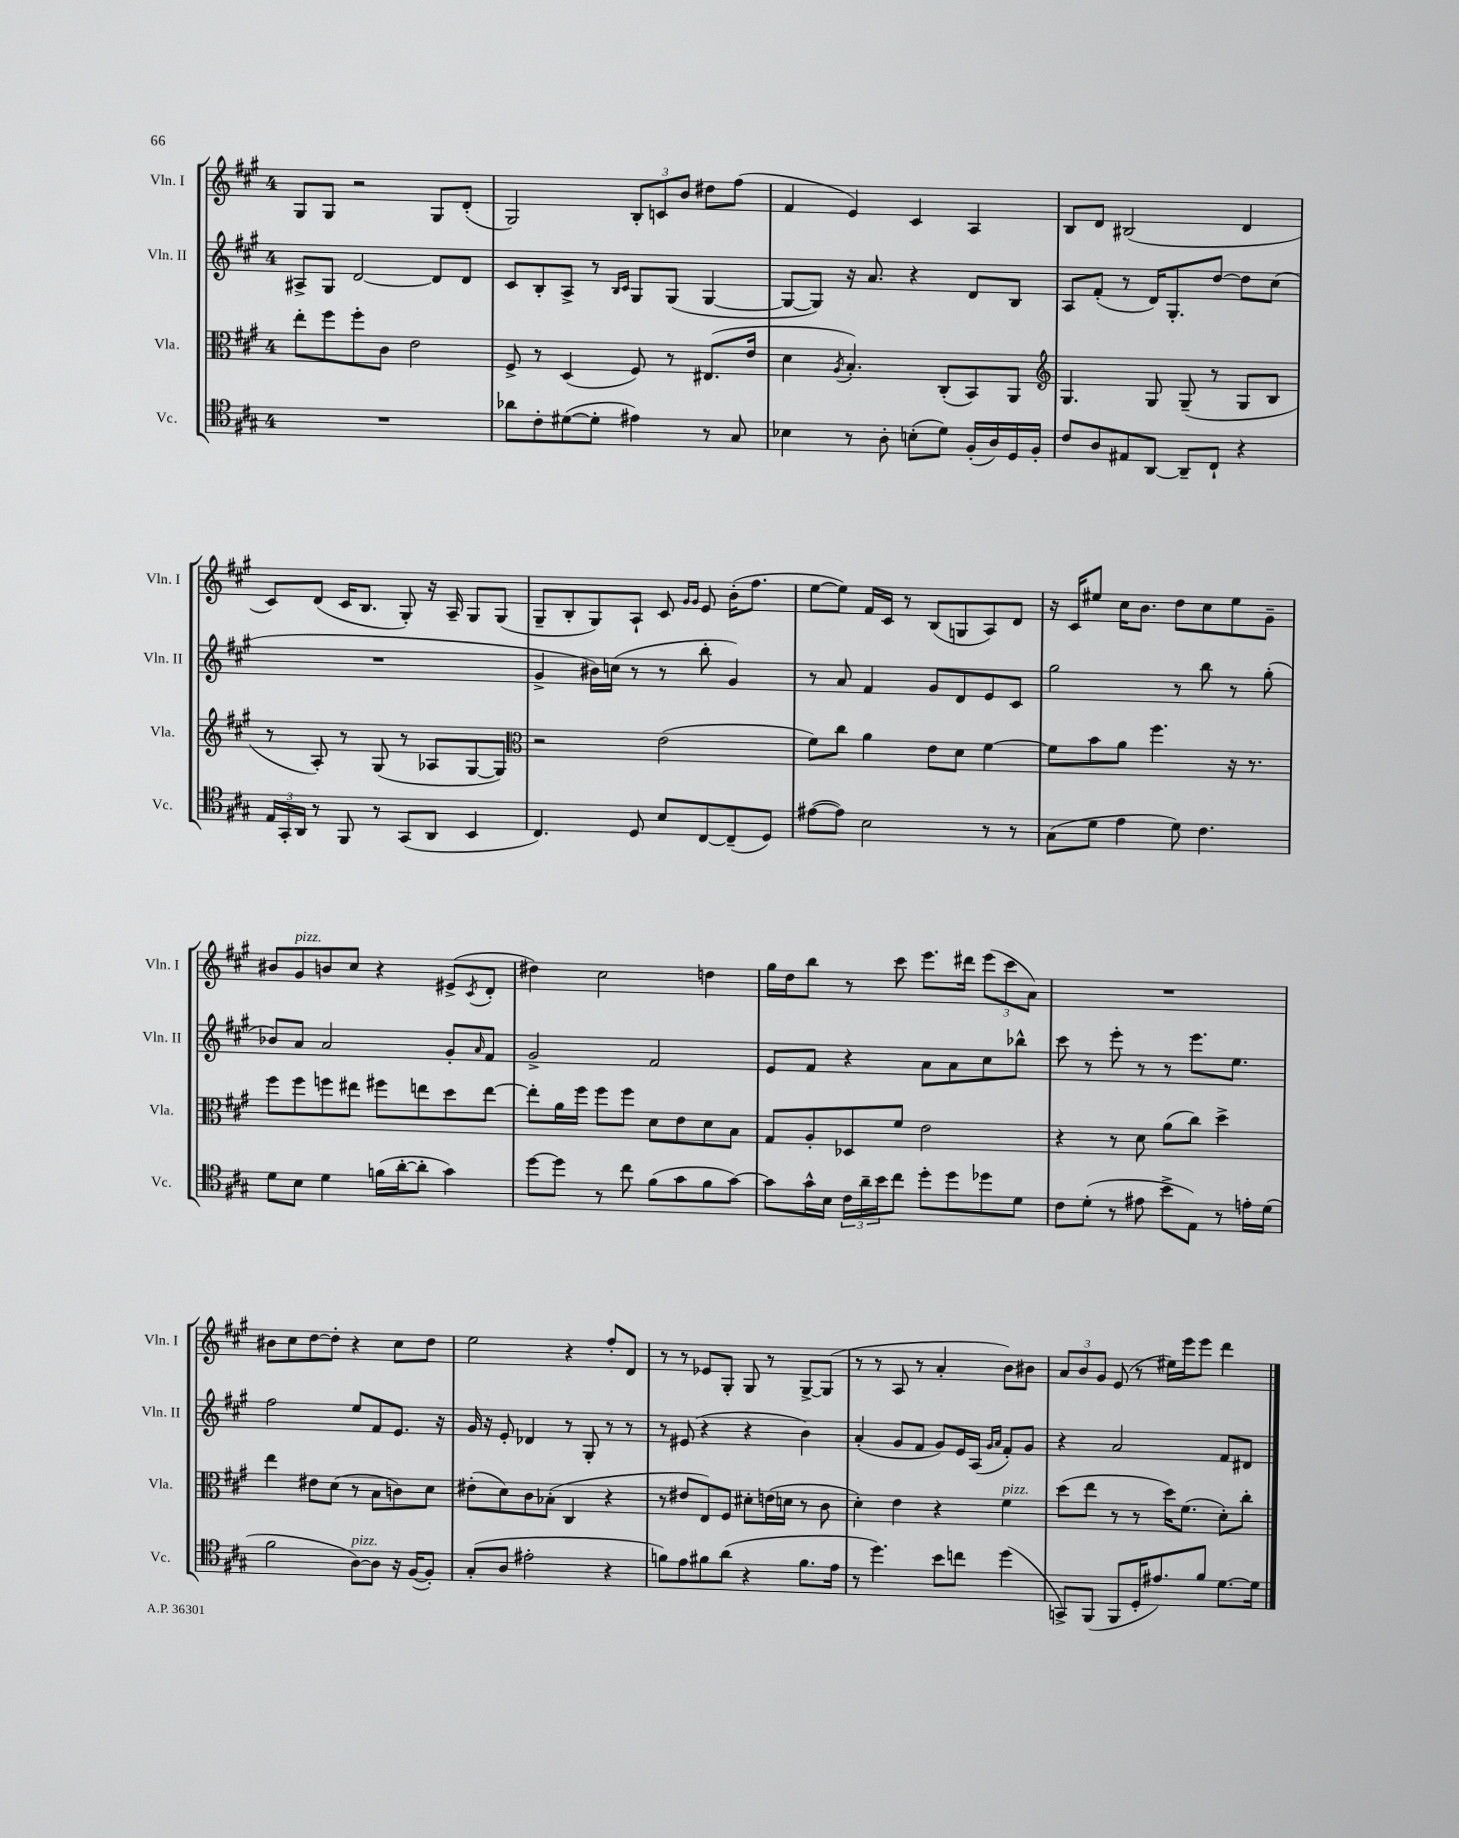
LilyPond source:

<<
\new StaffGroup <<
\new Staff = "s0" \with { instrumentName = "Vln. I" shortInstrumentName = "Vln. I" } {
    \clef treble \key a \major \once \override Staff.TimeSignature.style = #'single-digit \time 4/4
    gis8 gis8 r2 gis8 d'8-.( |
    gis2) \tuplet 3/2 { b8-. c'8 b'8 } dis''8 fis''8( |
    fis'4 e'4) cis'4 a4 |
    b8 d'8 bis2( d'4 |
    cis'8) d'8( cis'16 b8. gis8-.) r16 a16-- gis8 gis8( |
    gis8-- b8-. gis8) a8-! cis'8 \grace { gis'16 gis'16 } e'8 b'16-.( fis''8. |
    e''8~ e''8) fis'16 cis'16 r8 b8( g8 a8) d'8 |
    r16 cis'16 eis''8 cis''16 b'8. d''8 cis''8 eis''8 gis'8-- |
    bis'8 gis'8^\markup { \italic "pizz." } b'8 cis''8 r4 eis'8->( \acciaccatura { cis'8 } d'8-. |
    dis''4) cis''2 d''4 |
    gis''16 d''16 b''8 r8 cis'''8 e'''8. dis'''16 \tuplet 3/2 { e'''8( cis'''8 a'8) } |
    R1 |
    bis'8 cis''8 d''8~ d''8-. r4 cis''8 d''8 |
    e''2 r4 fis''8-. d'8 |
    r8 r8 ees'8 gis8-. gis8 r8 gis8~-> gis8( |
    r8 r8 a8 r8 a'4-. b'8) bis'8 |
    \tuplet 3/2 { a'8 b'8 gis'8 } e'8( r8 eis''16) e'''16 e'''8 d'''4 \bar "|." |
}
\new Staff = "s1" \with { instrumentName = "Vln. II" shortInstrumentName = "Vln. II" } {
    \clef treble \key a \major \once \override Staff.TimeSignature.style = #'single-digit \time 4/4
    ais8-> gis8 d'2~ d'8 d'8 |
    cis'8 b8-. a8-> r8 \grace { b16 cis'16 } gis8 gis8( gis4~ |
    gis8~ gis8) r16 a'8. r4 d'8 b8 |
    a8 fis'8-.( r8 d'16) gis8.-. d''8~ d''8 cis''8( |
    R1 |
    gis'4-> bis'16) c''16( r8 r8 b''8-. gis'4) |
    r8 a'8 fis'4 gis'8 d'8 e'8 cis'8 |
    gis''2 r8 b''8 r8 gis''8-.( |
    bes'8) a'8 a'2 gis'8-. \grace { a'16 } fis'8 |
    gis'2-> fis'2 |
    e'8 fis'8 r4 a'8 a'8 cis''8 bes''8-^ |
    cis'''8 r8 e'''8-. r8 r8 e'''8. e''8. |
    fis''2 e''8 fis'8 e'8. r16 |
    gis'16 r16 e'8-. des'4 r8 gis8-. r8 r8 |
    r8 eis'8( r4 r4 b'4) |
    a'4-.( gis'8 fis'8 gis'8) e'16 a16( \grace { gis'16 a'16 } fis'8-.) gis'8 |
    r4 a'2 fis'8 dis'8 \bar "|." |
}
\new Staff = "s2" \with { instrumentName = "Vla." shortInstrumentName = "Vla." } {
    \clef alto \key a \major \once \override Staff.TimeSignature.style = #'single-digit \time 4/4
    e''8-. fis''8 fis''8-. cis'8 e'2 |
    fis8-> r8 d4( fis8) r8 eis8.( e'16 |
    d'4 \acciaccatura { a8 } b4.-.) cis8-.( b,8) a,8 |
    \clef treble gis4. gis8 gis8--( r8 gis8 b8 |
    r8 a8-.) r8 gis8( r8 aes8 gis8~ gis8) |
    \clef alto r2 e'2( |
    fis'8) cis''8 a'4 e'8 d'8 fis'4~ |
    fis'8 b'8 a'8 fis''4. r16 r8. |
    fis''8 fis''8 f''8 eis''8 fis''8 e''8 d''8 e''8~ |
    e''8-. a'16 fis''16 fis''8 fis''8 d'8 e'8 d'8 b8 |
    gis8 a8-. des8 fis'8 e'2 |
    r4 r8 d'8 a'8( cis''8) d''4-> |
    e''4 eis'8 d'8( r8 b8 c'8) d'8 |
    eis'8-.( d'8) cis'8 bes8-.( cis4 r4 |
    r8 eis'8 e8) fis8 dis'8-. e'16( d'16 r8 cis'8 |
    d'4-.) e'4 r4 fis'4^\markup { \italic "pizz." } |
    d''8( e''8 r8 r8 d''16) fis'8.( d'8-.) cis''8-. \bar "|." |
}
\new Staff = "s3" \with { instrumentName = "Vc." shortInstrumentName = "Vc." } {
    \clef tenor \key a \major \once \override Staff.TimeSignature.style = #'single-digit \time 4/4
    R1 |
    aes'8 cis'8-. dis'8~( dis'8-. eis'4) r8 gis8 |
    bes4 r8 a8-. b8-.( d'8) fis16-.( a16) d16 fis16-. |
    cis'8 a8 eis8 a,8~ a,8-- cis8-! r4 |
    \tuplet 3/2 { e16 gis,16-. a,16 } r8 fis,8 r8 gis,8( a,8 b,4 |
    cis4.) d8 b8 cis8~ cis8--( d8) |
    eis'8~( eis'8) b2 r8 r8 |
    gis8( d'8 e'4 d'8) cis'4. |
    d'8 b8 d'4 f'16( a'16~-. a'8-. gis'4) |
    d''8~ d''8 r8 cis''8 fis'8( gis'8 fis'8 gis'8~) |
    gis'8 gis'16-^ b16 \tuplet 3/2 { cis'16 a'16-- b'16 } cis''8 d''8-. d''8 des''8 d'8 |
    cis'8 d'8-.( r8 eis'8 b'8-> e8) r8 e'16-. d'16( |
    fis'2 a8~^\markup { \italic "pizz." }) a8 r16 fis16~( fis8-.) |
    gis8-.( a8 eis'2-. r4 |
    f'8) e'8 fis'8 a'8( r4 fis'8. e'16 |
    r8 d''4.) b'8 c''8 d''4( |
    g,8->) fis,8( fis,8 d16-. eis'8.) fis'8 d'8.~ d'16 \bar "|." |
}
>>
>>
\layout { \context { \Score \remove "Bar_number_engraver" } }
